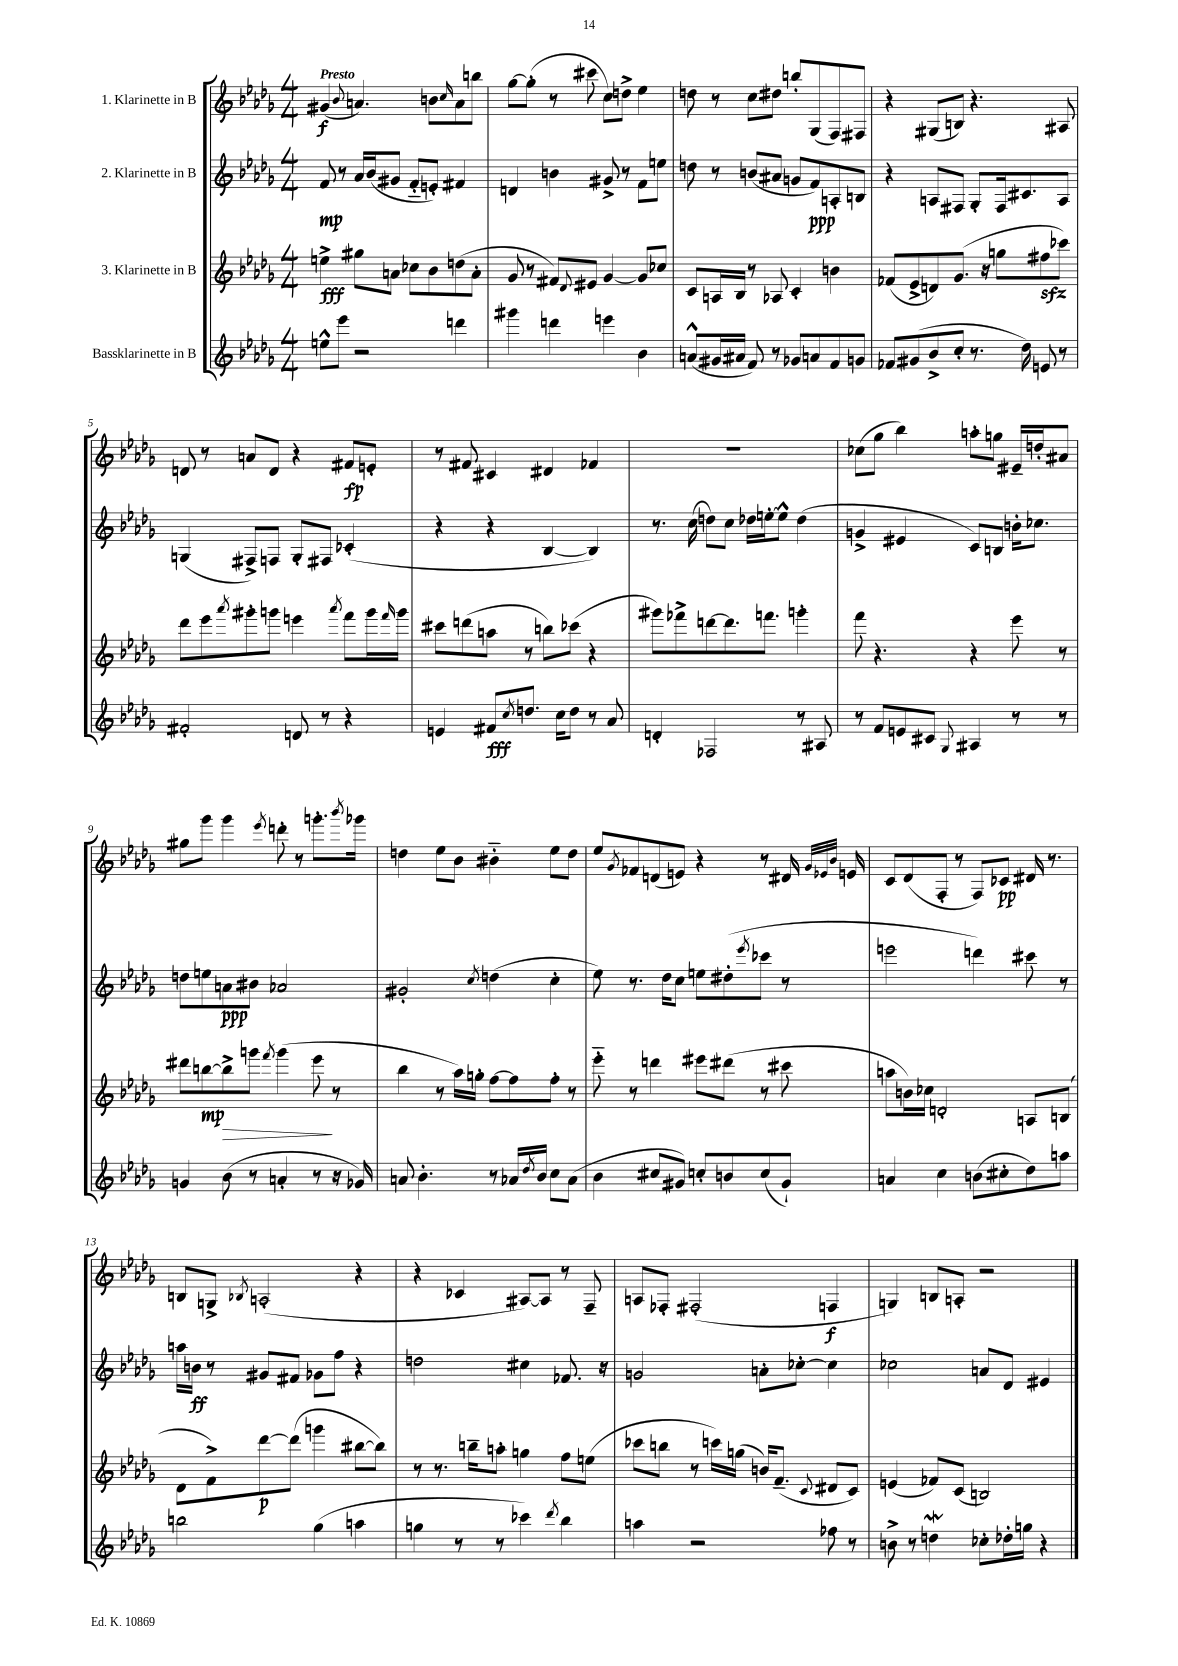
<<
\new StaffGroup <<
\new Staff = "s0" \with { instrumentName = "1. Klarinette in B" } {
    \clef treble \key des \major \numericTimeSignature \time 4/4 \tempo "Presto"
    gis'4\f( \appoggiatura { bes'8 } a'4.) b'8 \grace { c''16 } a'8 b''8 |
    ges''8~ ges''8-.( r8 cis'''8 c''8) d''8-> ees''4 |
    d''8 r8 c''8 dis''8 b''8-. ges8( f8) fis8 |
    r4 gis8( b8) r4. ais8 |
    d'8 r8 a'8 d'8 r4 fis'8\fp e'8-. |
    r8 fis'8 cis'4 dis'4 fes'4 |
    R1 |
    ces''8( ges''8 bes''4) a''8-. g''8 eis'16-- d''16-. ais'8 |
    gis''8 ges'''8 ges'''4 \acciaccatura { ees'''8 } d'''8-. r8 g'''8.-. \acciaccatura { bes'''8 } ges'''16 |
    d''4 ees''8 bes'8 bis'4-_ ees''8 d''8 |
    ees''8 \acciaccatura { ges'8 } fes'8 d'8( e'8) r4 r8 dis'16 \grace { ges'32 ees'32 bes'32 } e'16 |
    c'8 des'8( f8-. r8 f8) ces'8\pp dis'16 r8. |
    b8 g8-> \acciaccatura { bes8 } a2-.( r4 |
    r4 ces'4 ais8~) ais8 r8 f8-- |
    a8 fes8-. fis2-.( f4\f |
    g4) b8 a8-. r2 \bar "|." |
}
\new Staff = "s1" \with { instrumentName = "2. Klarinette in B" } {
    \clef treble \key des \major \numericTimeSignature \time 4/4
    f'8\mp r8 aes'16 bes'16( gis'8 f'8-_ e'8-.) fis'4 |
    d'4 b'4 gis'8-> r8 f'8 e''8 |
    d''8 r8 b'8( ais'8 g'8 f'8\ppp) a8-. b8 |
    r4 a8 fis8 ges8-. fis16 cis'8. a8 |
    g4( fis8->) f8 g8-. fis8 ces'4-.( |
    r4 r4 bes4~ bes4) |
    r8. c''16( d''8) c''8 des''16 e''16~-. e''8-^ des''4( |
    g'4-> eis'4 c'8) b8 b'16-. ces''8. |
    d''8 e''8 a'8\ppp bis'8 aes'2 |
    gis'2-. \acciaccatura { c''8 } d''4( c''4-. |
    ees''8) r8. des''16 c''8 e''8 dis''8-.( \acciaccatura { ees'''8 } ces'''8 r8 |
    e'''2 d'''4) cis'''8 r8 |
    a''16 b'16\ff r8 gis'8 fis'8 ges'8 f''8 r4 |
    d''2 cis''4 fes'8. r16 |
    g'2 a'8-. ces''8~-. ces''4 |
    ces''2 a'8 des'8 eis'4 \bar "|." |
}
\new Staff = "s2" \with { instrumentName = "3. Klarinette in B" } {
    \clef treble \key des \major \numericTimeSignature \time 4/4
    e''4->\fff gis''8 a'8 ces''8 bes'8 d''8( a'8-. |
    ges'8 r8 fis'8) \appoggiatura { des'8 } eis'8 ges'4~ ges'8 ces''8 |
    c'8 a16 bes16 r8 aes8 c'4-. b'4 |
    fes'8( ees'8-> d'8) ges'8.( r16 g''8 fis''8\sfz ces'''8) |
    des'''8 ees'''8 \acciaccatura { aes'''8 } gis'''8-. g'''8 e'''4 \acciaccatura { aes'''8 } f'''8 g'''16 \grace { f'''16 } g'''16 |
    cis'''8 d'''8( a''8 r8 b''8) ces'''8( r4 |
    gis'''8) fes'''8-> d'''8~ d'''8. f'''8. g'''4-. |
    f'''8 r4. r4 ees'''8 r8 |
    dis'''8 b''8~\mp b''8->\> g'''8 \acciaccatura { f'''8 } g'''4( ees'''8\! r8 |
    bes''4 r8 aes''16) g''16-. f''8~ f''8 f''8-. r8 |
    ees'''8-_ r8 d'''4 eis'''8 dis'''8( r8 cis'''8 |
    a''8 b'16) ces''16 d'2-. a8 b8( |
    des'8 f'8->) des'''8~\p des'''8( g'''4 bis''8~ bis''8) |
    r8 r8. b''16-- a''8-. g''4 f''8 e''8( |
    ces'''8 b''8 r8 c'''16) g''16( b'16) f'8.--( \appoggiatura { c'8 } dis'8 c'8) |
    e'4( fes'8) c'8( b2) \bar "|." |
}
\new Staff = "s3" \with { instrumentName = "Bassklarinette in B" } {
    \clef treble \key des \major \numericTimeSignature \time 4/4
    e''8-^ ees'''8 r2 d'''4 |
    gis'''4 d'''4 e'''4 bes'4 |
    a'8-^( gis'16 ais'16 f'8) r8 ges'8 a'8 f'8 g'8 |
    fes'8 gis'8( bes'8-> c''8-. r8. des''16) e'8 r8 |
    fis'2-. d'8 r8 r4 |
    e'4 fis'8\fff \acciaccatura { c''8 } d''8. c''16 d''8 r8 aes'8 |
    d'4-. fes2 r8 ais8 |
    r8 f'8 e'8 cis'8 \appoggiatura { ges8 } ais4 r8 r8 |
    g'4 bes'8( r8 a'4-. r8 r16 ges'16) |
    a'8 bes'4.-. r8 aes'16 \acciaccatura { des''8 } bes'16 c''8 aes'8( |
    bes'4 cis''8 gis'8) c''8-. b'8 c''8( gis'8-!) |
    a'4 c''4 b'8( cis''8-. des''8) a''8 |
    b''2 ges''4( a''4 |
    g''4 r8 r8 ces'''4) \acciaccatura { des'''8 } bes''4 |
    a''4 r2 fes''8 r8 |
    b'8-> r8 d''4\mordent ces''8-. des''16-. g''16 r4 \bar "|." |
}
>>
>>
